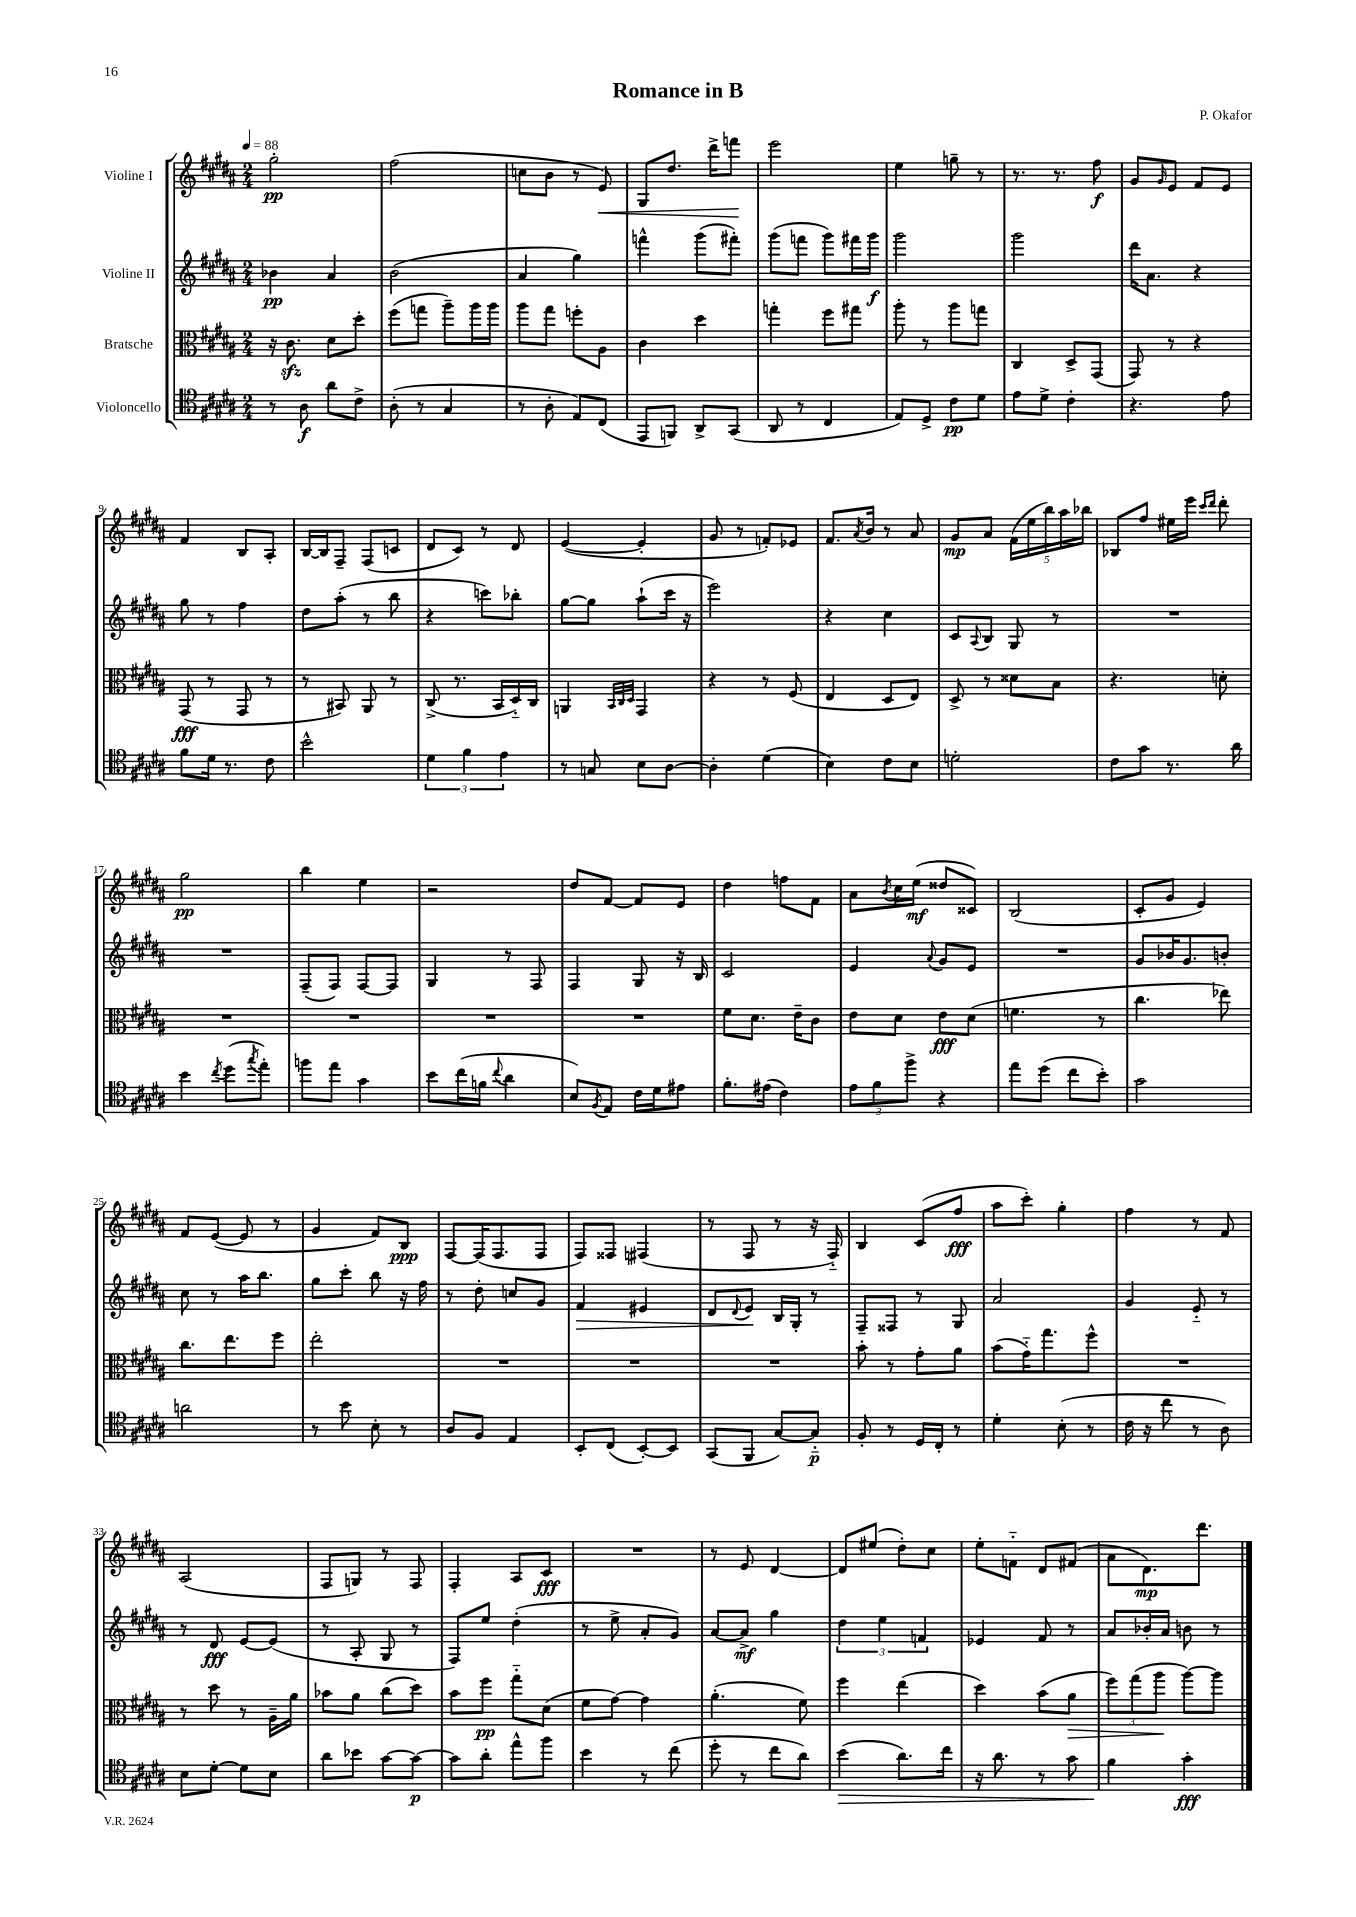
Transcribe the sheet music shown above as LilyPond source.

\header { title = "Romance in B" composer = "P. Okafor" }
<<
\new StaffGroup <<
\new Staff = "s0" \with { instrumentName = "Violine I" } {
    \clef treble \key b \major \numericTimeSignature \time 2/4 \tempo 4 = 88
    gis''2-.\pp |
    fis''2( |
    c''8 b'8 r8 e'8\<) |
    gis8 dis''8. dis'''16-> f'''8\! |
    e'''2 |
    e''4 g''8-- r8 |
    r8. r8. fis''8\f |
    gis'8 \grace { gis'16 } e'8 fis'8 e'8 |
    fis'4 b8 ais8-. |
    b16~ b16 fis8-- fis8( c'8 |
    dis'8 cis'8) r8 dis'8 |
    e'4~( e'4-. |
    gis'8 r8 f'8-.) ees'8 |
    fis'8. \acciaccatura { ais'8 } b'16 r8 ais'8 |
    gis'8\mp ais'8 \tuplet 5/4 { fis'16( e''16 b''16) ais''16 bes''16 } |
    bes8 fis''8 eis''16 e'''16 \grace { cis'''16 dis'''16 } dis'''8-. |
    gis''2\pp |
    b''4 e''4 |
    r2 |
    dis''8 fis'8~ fis'8 e'8 |
    dis''4 f''8 fis'8 |
    ais'8 \acciaccatura { b'8 } cis''16 e''16\mf( disis''8 cisis'8) |
    b2( |
    cis'8-. gis'8 e'4) |
    fis'8 e'8~( e'8 r8 |
    gis'4 fis'8) b8\ppp |
    fis8~ fis16( fis8. fis8 |
    fis8) fisis8 fis4( |
    r8 fis8 r8 r16 fis16-_) |
    b4 cis'8( fis''8\fff |
    ais''8 cis'''8-.) gis''4-. |
    fis''4 r8 fis'8 |
    ais2( |
    fis8 g8) r8 fis8 |
    fis4-. ais8 cis'8\fff |
    R2 |
    r8 e'8 dis'4~ |
    dis'8 eis''8( dis''8-.) cis''8 |
    e''8-. f'8-_ dis'8 fis'8( |
    ais'8 dis'8.\mp) dis'''8. \bar "|." |
}
\new Staff = "s1" \with { instrumentName = "Violine II" } {
    \clef treble \key b \major \numericTimeSignature \time 2/4
    bes'4\pp ais'4 |
    b'2( |
    ais'4 gis''4) |
    f'''4-^ gis'''8( fis'''8-.) |
    gis'''8( f'''8 gis'''8) fis'''16 gis'''16\f |
    gis'''2 |
    gis'''2 |
    dis'''16 ais'8. r4 |
    gis''8 r8 fis''4 |
    dis''8 ais''8-.( r8 b''8 |
    r4 c'''8) bes''8-. |
    gis''8~ gis''8 ais''8-!( cis'''16 r16 |
    e'''2) |
    r4 cis''4 |
    cis'8 \appoggiatura { ais8 } b8 gis8 r8 |
    R2 |
    R2 |
    fis8--( fis8) fis8~ fis8 |
    gis4 r8 fis8 |
    fis4 gis8 r16 b16 |
    cis'2 |
    e'4 \appoggiatura { ais'8 } gis'8 e'8 |
    R2 |
    gis'8 bes'16 gis'8. b'8-. |
    cis''8 r8 ais''16 b''8. |
    gis''8 cis'''8-. b''8 r16 fis''16 |
    r8 dis''8-. c''8 gis'8 |
    fis'4\> eis'4 |
    dis'8 \appoggiatura { dis'8 } e'8\! b16 gis16-. r8 |
    fis8-- fisis8 r8 gis8 |
    ais'2 |
    gis'4 e'8-_ r8 |
    r8 dis'8\fff e'8~ e'8( |
    r8 ais8-. gis8 r8 |
    fis8) e''8 dis''4-.( |
    r8 e''8-> ais'8-. gis'8) |
    ais'8~ ais'8->\mf gis''4 |
    \tuplet 3/2 { dis''4 e''4 f'4 } |
    ees'4 fis'8 r8 |
    ais'8 bes'16-. ais'16 b'8 r8 \bar "|." |
}
\new Staff = "s2" \with { instrumentName = "Bratsche" } {
    \clef alto \key b \major \numericTimeSignature \time 2/4
    r16 cis'8.\sfz dis'8 dis''8-. |
    fis''8( g''8 ais''8--) ais''16 ais''16 |
    ais''8 gis''8 f''8-. ais8 |
    cis'4 dis''4 |
    g''4-. fis''8 gis''8 |
    ais''8-. r8 ais''8 g''8 |
    cis4 dis8-> gis,8( |
    gis,8) r8 r4 |
    gis,8\fff( r8 gis,8 r8 |
    r8 bis,8) ais,8 r8 |
    cis8->( r8. b,16 dis16-_) cis16 |
    a,4 \grace { b,32 cis32 dis32 } gis,4 |
    r4 r8 fis8( |
    e4 dis8 e8) |
    dis8-> r8 disis'8 b8 |
    r4. d'8-. |
    R2 |
    R2 |
    R2 |
    R2 |
    fis'8 dis'8. e'16-- cis'8 |
    e'8 dis'8 e'8\fff dis'8( |
    f'4. r8 |
    cis''4. ees''8) |
    cis''8. e''8. fis''8 |
    e''2-. |
    R2 |
    R2 |
    R2 |
    b'8-. r8 gis'8-. ais'8 |
    b'8( gis'16-_) gis''8. fis''8-^ |
    R2 |
    r8 dis''8 r8 ais16-- ais'16 |
    bes'8 ais'8 cis''8( dis''8) |
    b'8 fis''8\pp gis''8-_ dis'8( |
    fis'8 gis'8~) gis'4 |
    ais'4.-.( fis'8) |
    fis''4 e''4( |
    dis''4) b'8( ais'8\> |
    \tuplet 3/2 { fis''8) gis''8( ais''8\! } ais''8~) ais''8 \bar "|." |
}
\new Staff = "s3" \with { instrumentName = "Violoncello" } {
    \clef tenor \key b \major \numericTimeSignature \time 2/4
    r8 ais8\f ais'8 cis'8-> |
    ais8-.( r8 gis4 |
    r8 ais8-. e8) cis8( |
    e,8 f,8) ais,8-> gis,8( |
    ais,8 r8 cis4 |
    e8) dis8-> cis'8\pp dis'8 |
    e'8 dis'8-> cis'4-. |
    r4. e'8 |
    fis'8 dis'16 r8. cis'8 |
    b'2-^ |
    \tuplet 3/2 { dis'4 fis'4 e'4 } |
    r8 g8 b8 ais8~ |
    ais4-. dis'4( |
    b4) cis'8 b8 |
    d'2-. |
    cis'8 gis'8 r8. ais'16 |
    b'4 \acciaccatura { cis''8 } dis''8( \acciaccatura { gis''8 } e''8-.) |
    f''8 e''8 gis'4 |
    b'8 cis''16( f'16 \appoggiatura { cis''8 } ais'4 |
    b8) \acciaccatura { fis8 } e8 cis'16 dis'16 eis'8 |
    fis'8.-. eis'16( cis'4) |
    \tuplet 3/2 { e'8 fis'8 fis''8-> } r4 |
    e''8 dis''8( cis''8 b'8-.) |
    gis'2 |
    a'2 |
    r8 b'8 b8-. r8 |
    ais8 fis8 e4 |
    b,8-. cis8( b,8~-.) b,8 |
    gis,8( fis,8 gis8~) gis8-_\p |
    fis8-. r8 dis16 cis16-. r8 |
    dis'4-. b8-.( r8 |
    cis'16 r16 cis''8 r8 ais8) |
    b8 dis'8~-. dis'8 b8 |
    ais'8 bes'8 gis'8~ gis'8~\p |
    gis'8 ais'8-. e''8-^ fis''8 |
    b'4 r8 cis''8( |
    dis''8-. r8 cis''8 ais'8) |
    b'4\>( ais'8.) cis''16 |
    r16 ais'8. r8 gis'8 |
    fis'4\! gis'4-.\fff \bar "|." |
}
>>
>>
